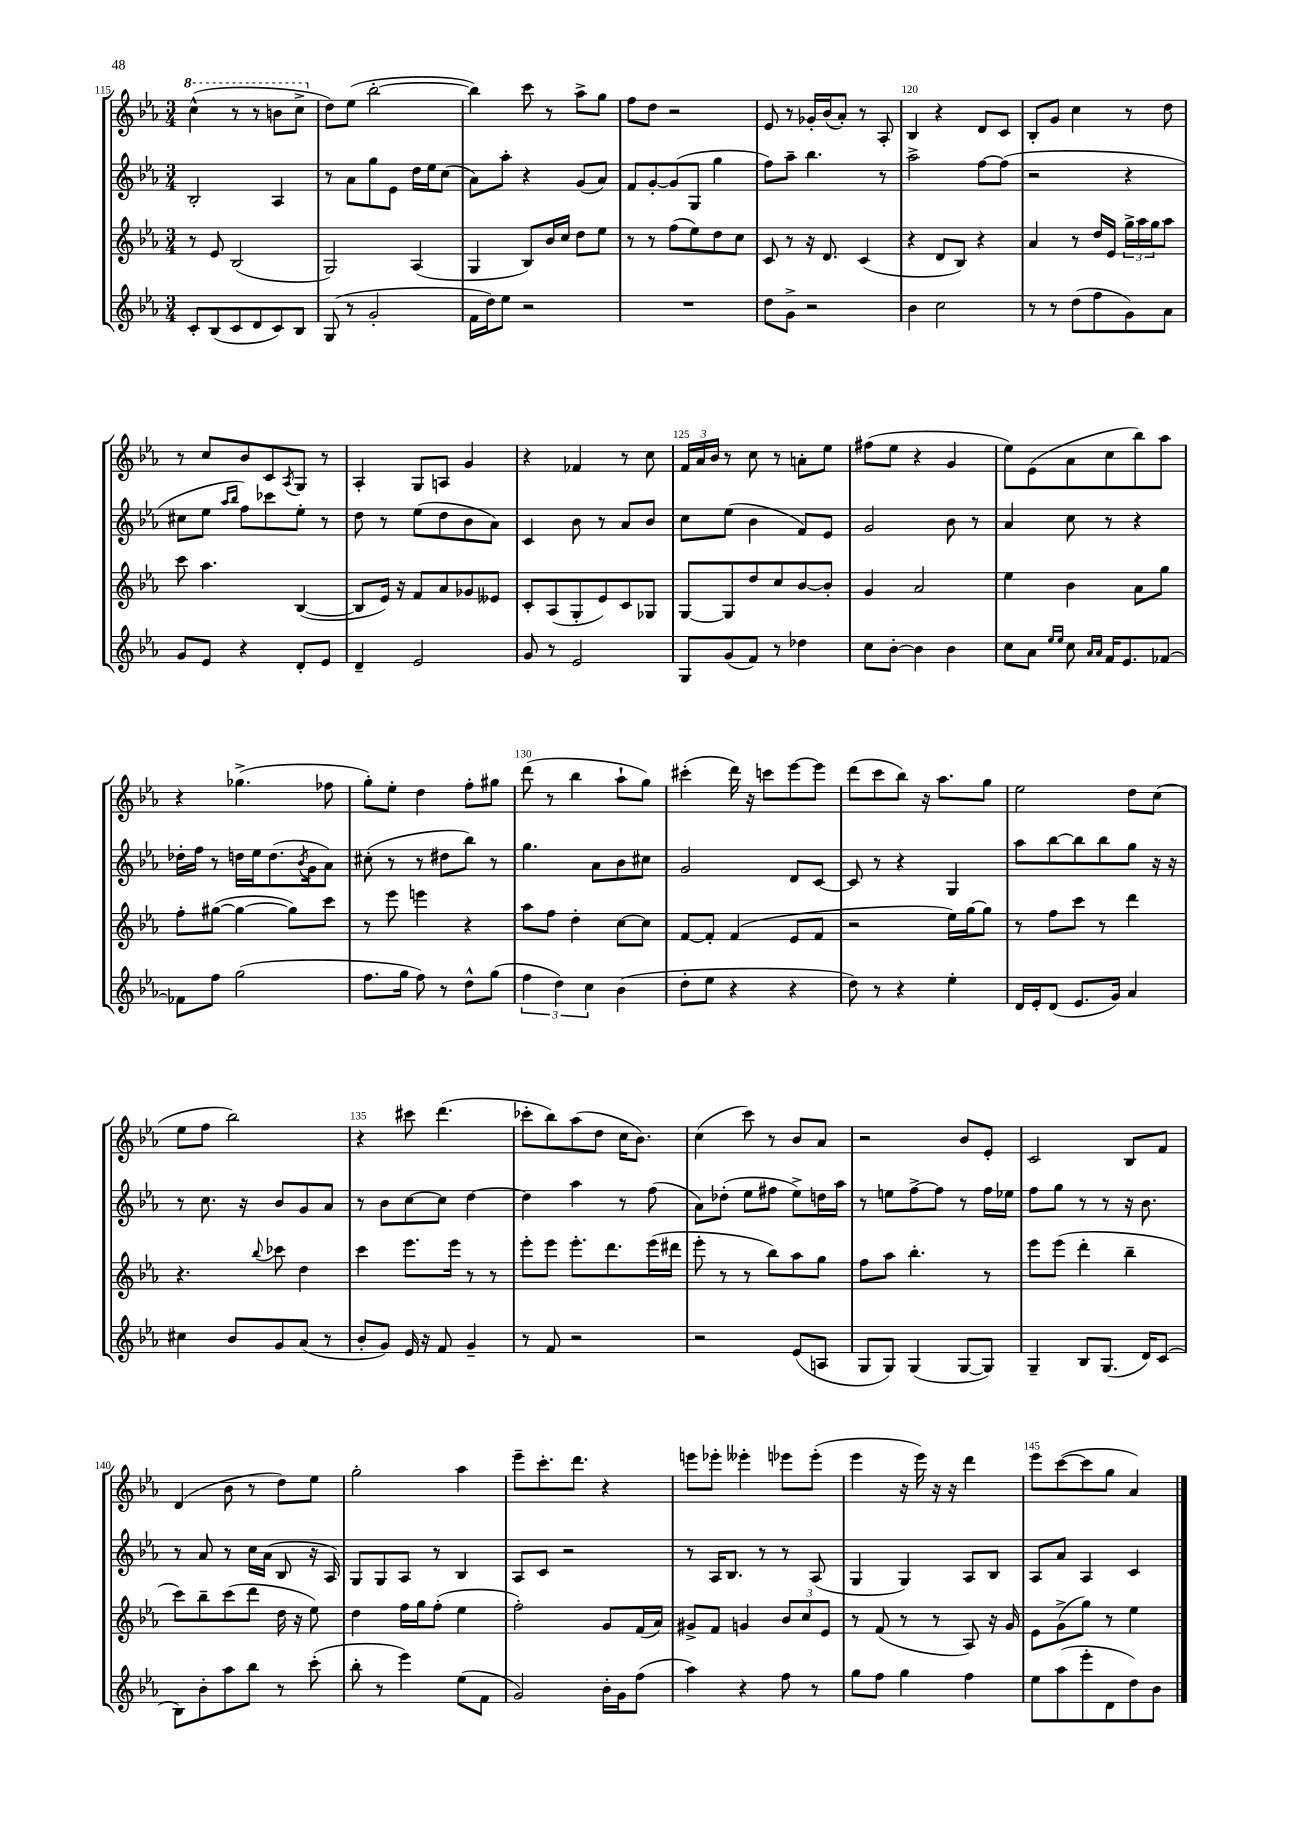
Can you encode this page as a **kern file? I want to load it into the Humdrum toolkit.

**kern	**kern	**kern	**kern
*staff4	*staff3	*staff2	*staff1
*clefG2	*clefG2	*clefG2	*clefG2
*k[b-e-a-]	*k[b-e-a-]	*k[b-e-a-]	*k[b-e-a-]
*M3/4	*M3/4	*M3/4	*M3/4
8c'	8r	2B-'	(4ccc^^
(8B-	8e-	.	.
8c	(2B-	.	8r
8d	.	.	8r
8c)	.	4A-	8bb
8B-	.	.	8ccc^
=	=	=	=
(8G	2G)	8r	8dd)
8r	.	8a-	(8ee-
2g'	.	8gg	[2bb-'
.	.	8e-	.
.	(4A-	16dd	.
.	.	16ee-	.
.	.	(8cc	.
=	=	=	=
16f	4G	8a-)	4bb-])
16dd)	.	.	.
8ee-	.	8aa-'	.
2r	8B-)	4r	8ccc
.	16b-	.	8r
.	16cc	.	.
.	8dd	(8g	8aa-^
.	8ee-	8a-)	8gg
=	=	=	=
2.r	8r	8f	8ff
.	8r	[8g'	8dd
.	(8ff	(8g]	2r
.	8ee-)	8G	.
.	8dd	4gg	.
.	8cc	.	.
=	=	=	=
8dd	8c	8ff)	8e-
8g^	8r	8aa-~	8r
2r	16r	4.bb-	16g-'
.	8.d	.	(16b-
.	.	.	8a-')
.	(4c	.	8r
.	.	8r	8A-'
=	=	=	=
4b-	4r	2aa-^	4B-
2cc	8d	.	4r
.	8B-)	.	.
.	4r	[8ff	8d
.	.	(8ff]	8c
=	=	=	=
8r	4a-	2r	8B-'
8r	.	.	8g
(8dd	8r	.	4cc
8ff	16dd	.	.
.	16e-	.	.
8g)	24gg^	4r	8r
.	24aa-	.	.
.	24gg	.	.
8a-	8aa-	.	8dd
=	=	=	=
8g	8ccc	8cc#	8r
8e-	4.aa-	8ee-	8cc
.	.	16qqaa-	.
.	.	16qqbb-	.
4r	.	8ff)	8b-
.	.	8ccc-	8c
.	.	.	8qA-
8d'	([4B-	8ee-'	8G
8e-	.	8r	8r
=	=	=	=
4d~	8B-]	8dd	4A-'
.	16e-)	8r	.
.	16r	.	.
2e-	8f	(8ee-	8G
.	8a-	8dd	8A
.	8g-	8b-	4g
.	8e--	8a-)	.
=	=	=	=
8g	8c'	4c	4r
8r	(8A-	.	.
2e-	8G'	8b-	4f-
.	8e-)	8r	.
.	8c	8a-	8r
.	8G-	8b-	8cc
=	=	=	=
8G	[8G	8cc	24f
.	.	.	24a-
.	.	.	24b-
(8g	8G]	(8ee-	8r
8f)	8dd	4b-	8cc
8r	8cc	.	8r
4dd-	[8b-	8f)	8a'
.	8b-']	8e-	8ee-
=	=	=	=
8cc	4g	2g	(8ff#
[8b-'	.	.	8ee-
4b-]	2a-	.	4r
4b-	.	8b-	4g
.	.	8r	.
=	=	=	=
8cc	4ee-	4a-	8ee-)
8a-	.	.	(8e-
16qqee-	.	.	.
16qqee-	.	.	.
8cc	4b-	8cc	8a-
16qqa-	.	.	.
16qqa-	.	.	.
16f	.	8r	8cc
8.e-	.	.	.
.	8a-	4r	8bb-)
[8f-	8gg	.	8aa-
=	=	=	=
8f-]	8ff'	16dd-'	4r
.	.	16ff	.
8ff	([8gg#	8r	.
(2gg	4gg#_	16dd	(4.gg-^
.	.	16ee-	.
.	.	(8.dd	.
.	8gg#])	.	.
.	.	8qb-	.
.	.	16g	.
.	8ccc	8a-)	8ff-
=	=	=	=
8.ff	8r	(8cc#'	8gg')
.	8eee-	8r	8ee-'
16gg	.	.	.
8ff)	4eee	8r	4dd
8r	.	8dd#	.
8dd^^	4r	8bb-)	8ff'
(8gg	.	8r	8gg#
=	=	=	=
6ff	8aa-	4.gg	(8ddd
.	8ff	.	8r
6dd)	.	.	.
.	4dd'	.	4bb-
6cc	.	.	.
.	.	8a-	.
(4b-	[8cc	8b-	8aa-`
.	8cc]	8cc#	8gg)
=	=	=	=
8dd'	[8f	2g	(4ccc#'
8ee-	8f']	.	.
4r	(4f	.	16ddd)
.	.	.	16r
.	.	.	8ccc
4r	8e-	8d	[8eee-
.	8f	[8c	8eee-]
=	=	=	=
8dd)	2r	8c]	(8ddd
8r	.	8r	8ccc
4r	.	4r	8bb-)
.	.	.	16r
.	.	.	8.aa-
4ee-'	16ee-)	4G	.
.	[16gg	.	.
.	8gg]	.	8gg
=	=	=	=
16d	8r	8aa-	2ee-
16e-'	.	.	.
(8d	8ff	[8bb-	.
8.e-	8ccc	8bb-]	.
.	8r	8bb-	.
16g)	.	.	.
4a-	4ddd	8gg	8dd
.	.	16r	(8cc
.	.	16r	.
=	=	=	=
4cc#	4.r	8r	8ee-
.	.	8.cc	8ff
8b-	.	.	2bb-)
.	.	16r	.
.	8qqbb-	.	.
8g	8ccc-	8b-	.
(8a-	4dd	8g	.
8r	.	8a-	.
=	=	=	=
8b-'	4ccc	8r	4r
8g)	.	8b-	.
16e-	8.eee-	[8cc	8ccc#
16r	.	.	.
8f	.	8cc]	(4.ddd
.	16eee-	.	.
4g~	8r	[4dd	.
.	8r	.	.
=	=	=	=
8r	8eee-'	4dd]	8ccc-'
8f	8eee-	.	8bb-)
2r	8.eee-'	4aa-	(8aa-
.	.	.	8dd
.	8.ddd	.	.
.	.	8r	16cc
.	.	.	8.b-)
.	(16eee-	(8ff	.
.	16ddd#	.	.
=	=	=	=
2r	8eee-'	8a-)	(4cc
.	8r	(8dd-'	.
.	8r	8ee-	8ccc)
.	8bb-)	8ff#	8r
(8e-	8aa-	8ee-^)	8b-
8A	8gg	16dd	8a-
.	.	16aa-	.
=	=	=	=
8G	8ff	8r	2r
8G)	8aa-	8ee	.
(4G	4.bb-'	[8ff^	.
.	.	8ff]	.
[8G	.	8r	8b-
8G])	8r	16ff	8e-'
.	.	16ee-	.
=	=	=	=
4G~	8eee-	8ff	2c
.	(8eee-	8gg	.
8B-	4ddd'	8r	.
(8.G	.	8r	.
.	4bb-~	16r	8B-
16d)	.	8.b-	.
(8c	.	.	8f
=	=	=	=
8B-)	8ccc)	8r	(4d
8b-'	8bb-~	8a-	.
8aa-	(8ccc	8r	8b-
8bb-	8ddd	16cc	8r
.	.	(16a-	.
8r	16dd	8B-	8dd)
.	16r	.	.
(8ccc'	8ee-)	16r	8ee-
.	.	16A-)	.
=	=	=	=
8bb-'	4dd	8G	2gg'
8r	.	8G	.
4eee-)	16ff	8A-	.
.	16gg	.	.
.	(8ff'	8r	.
(8ee-	4ee-	4B-	4aa-
8f	.	.	.
=	=	=	=
2g)	2ff')	8A-	8eee-~
.	.	8c	8.ccc'
.	.	2r	.
.	.	.	8.ddd
16b-'	8g	.	4r
16g	.	.	.
(8ff	(16f	.	.
.	16a-)	.	.
=	=	=	=
4aa-)	8g#^	8r	8eee
.	8f	16A-	8eee-'
.	.	8.B-	.
4r	4g	.	4eee--'
.	.	8r	.
8ff	12b-	8r	8eee-
.	12cc	.	.
8r	.	(8A-	(8eee-'
.	12e-	.	.
=	=	=	=
8gg	8r	4G	4eee-
8ff	(8f	.	.
4gg	8r	4G)	16r
.	.	.	16eee-)
.	8r	.	16r
.	.	.	16r
4ff	8A-)	8A-	4ddd
.	16r	8B-	.
.	16g	.	.
=	=	=	=
8ee-	8e-	8A-	8eee-
(8aa-	(8g^	8a-	([8ccc
8eee-'	8gg)	4A-	8ccc]
8d	8r	.	8gg
8dd)	4ee-	4c	4a-)
8b-	.	.	.
==	==	==	==
*-	*-	*-	*-
